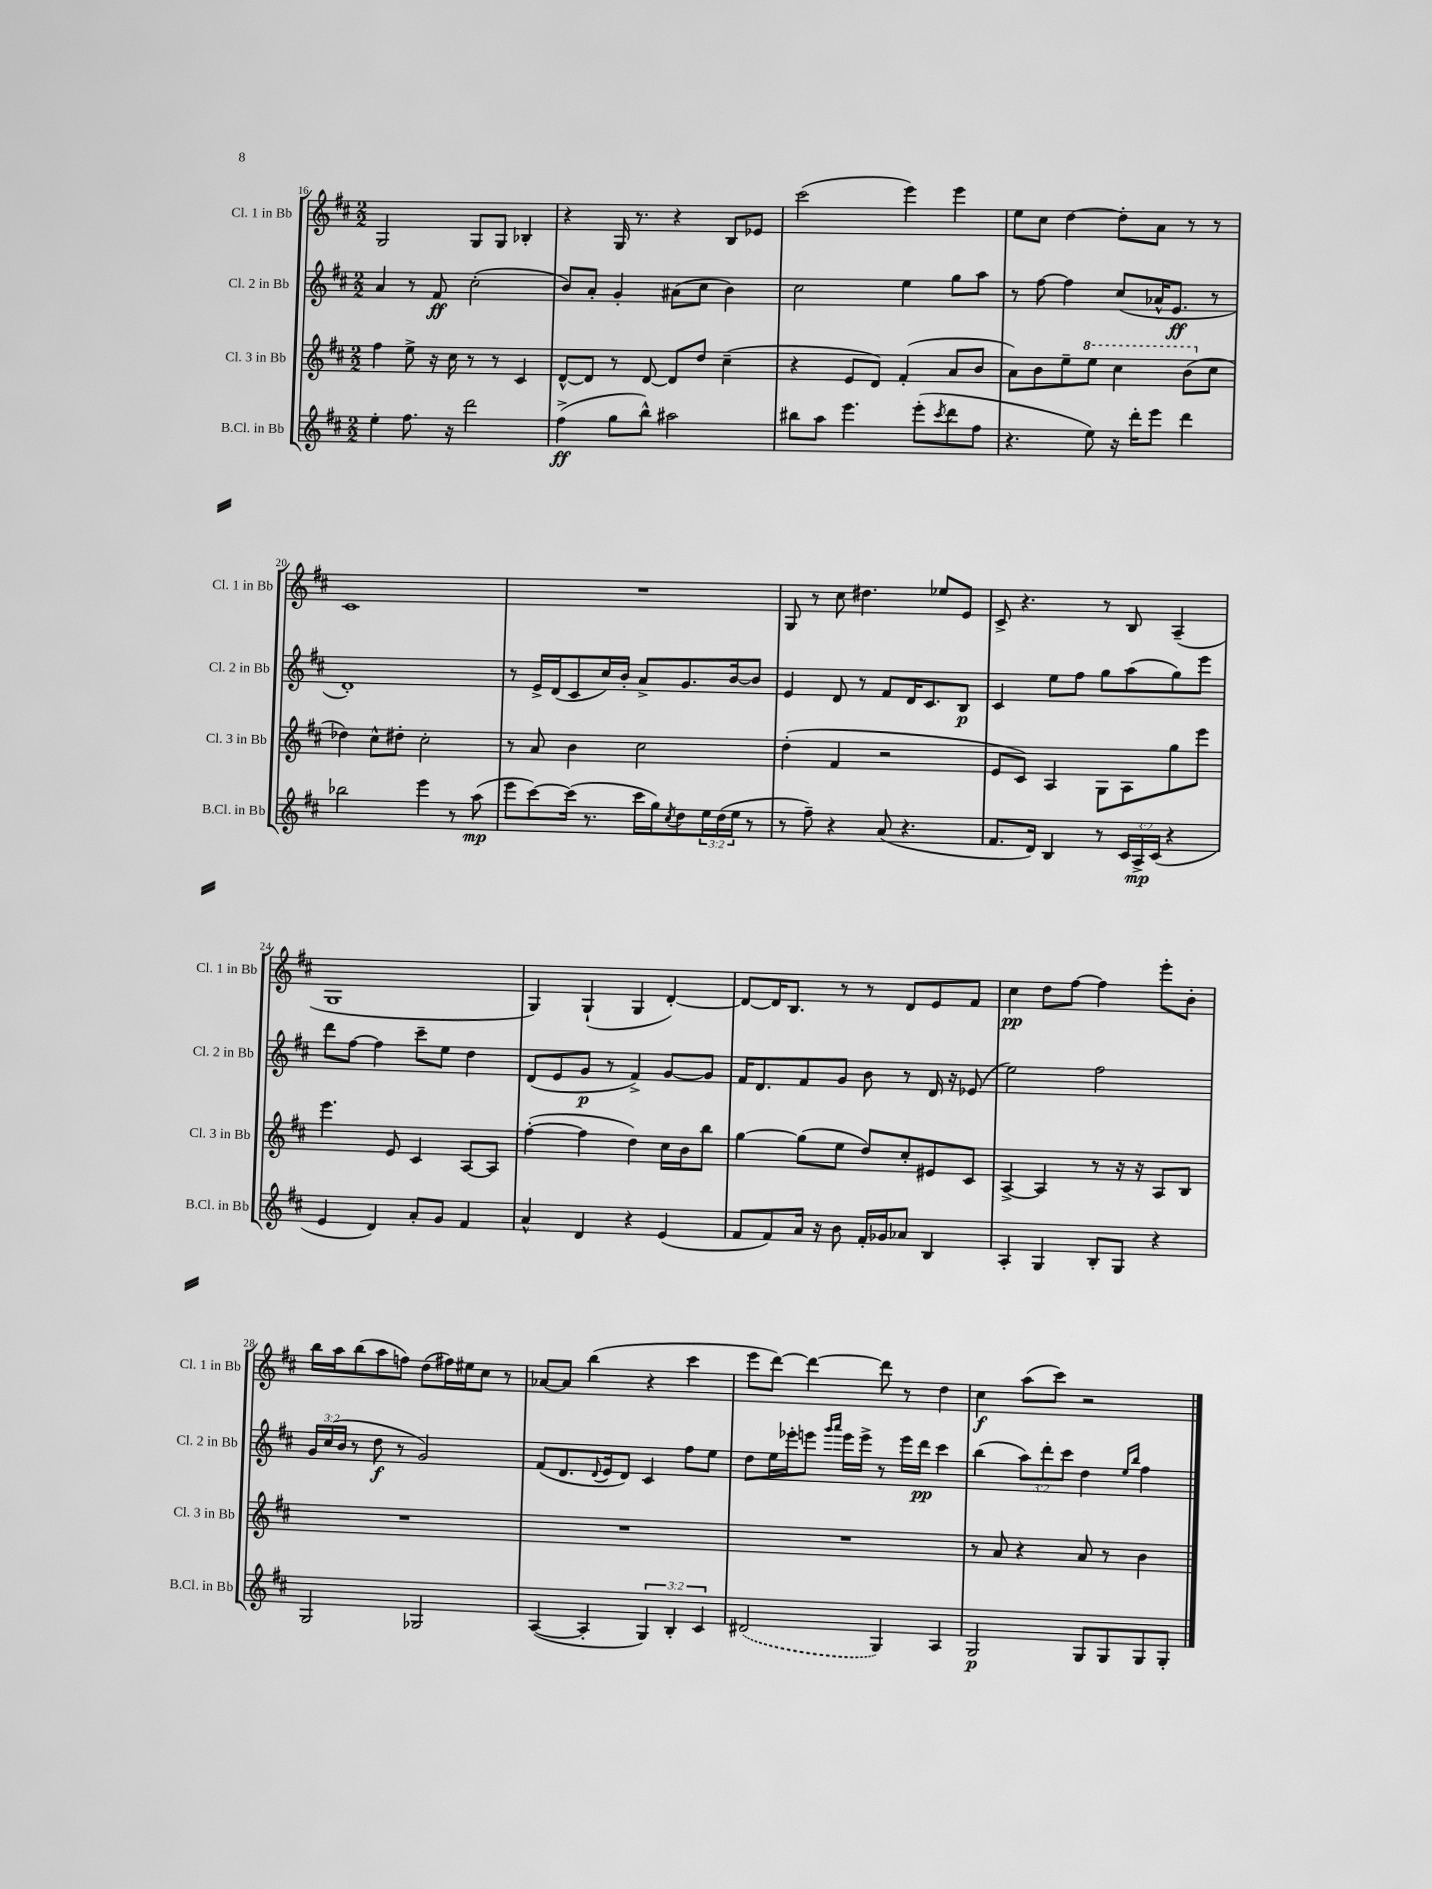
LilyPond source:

<<
\new StaffGroup <<
\new Staff = "s0" \with { instrumentName = "Cl. 1 in Bb" shortInstrumentName = "Cl. 1 in Bb" } {
    \clef treble \key d \major \numericTimeSignature \time 2/2
    g2 g8 g8 bes4-. |
    r4 g16 r8. r4 b8 ees'8 |
    cis'''2( e'''4) e'''4 |
    e''8 cis''8 d''4~ d''8-. a'8 r8 r8 |
    cis'1 |
    R1 |
    g8 r8 cis''8 dis''4. ees''8 e'8 |
    cis'8-> r4. r8 b8 a4--( |
    g1 |
    g4) g4-!( g4 d'4~-.) |
    d'8~ d'16 b8. r8 r8 d'8 e'8 fis'8 |
    cis''4\pp d''8 fis''8~ fis''4 e'''8-. b'8-. |
    b''16 a''16 b''8( a''8 f''8) d''8( fis''16) eis''16 cis''8 r8 |
    aes'8~ aes'8 b''4( r4 cis'''4 |
    e'''8 d'''8~) d'''4~ d'''8 r8 d''4 |
    cis''4\f a''8( cis'''8) r2 \bar "|." |
}
\new Staff = "s1" \with { instrumentName = "Cl. 2 in Bb" shortInstrumentName = "Cl. 2 in Bb" } {
    \clef treble \key d \major \numericTimeSignature \time 2/2 \override Staff.TupletNumber.text = #tuplet-number::calc-fraction-text
    a'4 r8 fis'8\ff cis''2-.( |
    b'8) a'8-. g'4-. ais'8( cis''8 b'4) |
    cis''2 e''4 g''8 a''8 |
    r8 fis''8~ fis''4 cis''8( aes'16-^ e'8.\ff r8 |
    d'1-.) |
    r8 e'16-> d'16( cis'8 cis''16) b'16-. a'8-> g'8. b'16~ b'8 |
    e'4 d'8 r8 fis'8 d'16 cis'8. b8\p |
    cis'4 e''8 fis''8 g''8 a''8( g''8) e'''8 |
    d'''8 fis''8~ fis''4 cis'''8-- e''8 d''4 |
    d'8( e'8 g'8\p r8 fis'4->) g'8~ g'8 |
    fis'16 d'8. fis'8 g'8 b'8 r8 d'16 r16 ees'8( |
    e''2) fis''2 |
    \tuplet 3/2 { g'16 cis''16( b'16 } r8 d''8\f r8 g'2) |
    fis'8( d'8. \appoggiatura { d'8 } e'16 d'8) cis'4 fis''8 e''8 |
    d''8 e''16 ees'''16-. e'''8 \grace { g'''16 a'''16 } e'''16 e'''16-> r8 e'''16 d'''16\pp cis'''4 |
    b''4( \tuplet 3/2 { a''8) d'''8-. cis'''8 } d''4 \grace { e''16 b''16 } fis''4 \bar "|." |
}
\new Staff = "s2" \with { instrumentName = "Cl. 3 in Bb" shortInstrumentName = "Cl. 3 in Bb" } {
    \clef treble \key d \major \numericTimeSignature \time 2/2
    fis''4 e''8-> r16 cis''16 r8 r8 cis'4 |
    d'8~-^ d'8 r8 d'8~ d'8 d''8 cis''4--( |
    r4 e'8 d'8) fis'4-.( a'8 b'8 |
    a'8) b'8 e''8-- \ottava #1 e'''8 cis'''4 b''8( \ottava #0 cis''8 |
    des''4) cis''8-^ dis''8-. cis''2-. |
    r8 a'8 b'4 cis''2 |
    d''4-.( fis'4 r2 |
    e'8 cis'8) a4 g8 a8 g''8 e'''8 |
    e'''4. e'8 cis'4 a8~ a8 |
    fis''4~-.( fis''4 d''4) cis''16 b'16 b''8 |
    g''4~ g''8( e''8 d''8) cis''8-. eis'8 cis'8 |
    a4~-> a4 r8 r16 r16 a8 b8 |
    R1 |
    R1 |
    R1 |
    r8 a'8 r4 a'8 r8 b'4 \bar "|." |
}
\new Staff = "s3" \with { instrumentName = "B.Cl. in Bb" shortInstrumentName = "B.Cl. in Bb" } {
    \clef treble \key d \major \numericTimeSignature \time 2/2 \override Staff.TupletNumber.text = #tuplet-number::calc-fraction-text
    e''4-. fis''8. r16 d'''2 |
    fis''4->\ff( g''8 b''8-^) ais''2 |
    bis''8 a''8 e'''4. e'''8-.( \acciaccatura { cis'''8 } d'''8 fis''8 |
    r4. e''8) r16 d'''16-. e'''8 d'''4 |
    bes''2 e'''4 r8 a''8\mp( |
    e'''8 cis'''8~) cis'''16( r8. cis'''16 g''16) \acciaccatura { cis''8 } d''8 \tuplet 3/2 { e''16 d''16( e''16 } r8 |
    r8 fis''8--) r4 a'8( r4. |
    fis'8. d'16) b4 r8 \tuplet 3/2 { cis'16 a16->\mp cis'16( } r4 |
    e'4 d'4) a'8-. g'8 fis'4 |
    a'4-^ d'4 r4 e'4( |
    fis'8 fis'8) a'16 r16 b'8 fis'16-. ges'16 aes'8 b4 |
    a4-. g4 b8-. g8 r4 |
    g2 ges2 |
    a4~( a4-. \tuplet 3/2 { g4) b4-. cis'4 } |
    \once \slurDashed dis'2( g4) a4 |
    g2\p g8 g8 g8 g8-. \bar "|." |
}
>>
>>
\layout { \context { \Score currentBarNumber = #16 } }
